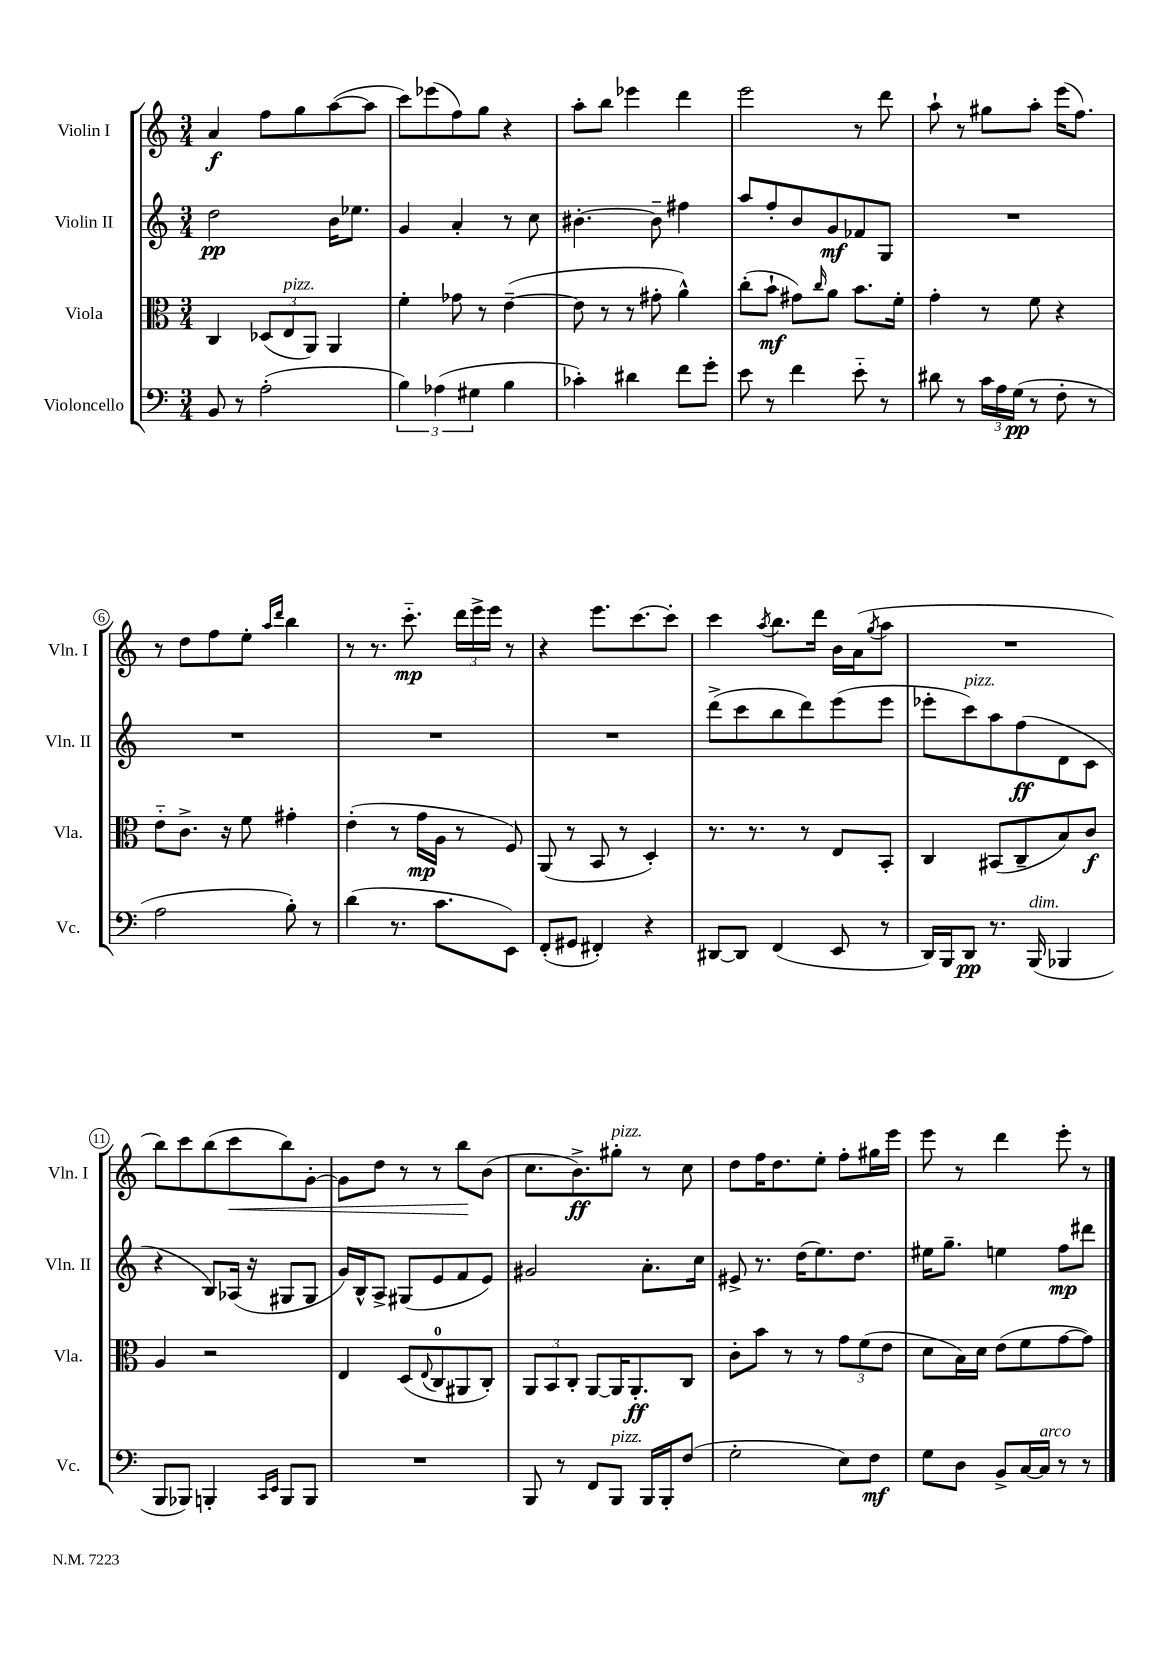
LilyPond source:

<<
\new StaffGroup <<
\new Staff = "s0" \with { instrumentName = "Violin I" shortInstrumentName = "Vln. I" } {
    \clef treble \key c \major \numericTimeSignature \time 3/4
    a'4\f f''8 g''8 a''8~( a''8 |
    c'''8) ees'''8( f''8) g''8 r4 |
    a''8-. b''8 ees'''4 d'''4 |
    e'''2 r8 d'''8 |
    a''8-! r8 gis''8 a''8-. e'''16( f''8.) |
    r8 d''8 f''8 e''8-. \grace { a''16 d'''16 } b''4 |
    r8 r8. c'''8.-_\mp \tuplet 3/2 { d'''16 e'''16-> e'''16 } r8 |
    r4 e'''8. c'''8.~ c'''8-. |
    c'''4 \acciaccatura { a''8 } b''8. d'''16 b'16 a'16( \acciaccatura { g''8 } a''8 |
    R2. |
    b''8) c'''8 b''8( c'''8\< b''8) g'8~-. |
    g'8 d''8 r8 r8 b''8\! b'8( |
    c''8. b'8.->\ff) gis''8-.^\markup { \italic "pizz." } r8 c''8 |
    d''8 f''16 d''8. e''8-. f''8-. gis''16 e'''16 |
    e'''8 r8 d'''4 e'''8-. r8 \bar "|." |
}
\new Staff = "s1" \with { instrumentName = "Violin II" shortInstrumentName = "Vln. II" } {
    \clef treble \key c \major \numericTimeSignature \time 3/4
    d''2\pp b'16 ees''8. |
    g'4 a'4-. r8 c''8 |
    bis'4.~-. bis'8-- fis''4 |
    a''8 f''8-. b'8 g'8\mf fes'8 g8 |
    R2. |
    R2. |
    R2. |
    R2. |
    d'''8->( c'''8 b''8 d'''8) e'''8( e'''8 |
    ees'''8-. c'''8^\markup { \italic "pizz." }) a''8 f''8\ff( d'8 c'8 |
    r4 b8) aes16( r16 gis8 gis8 |
    g'16) b16-^ a8-> gis8( e'8 f'8 e'8) |
    gis'2 a'8.-. c''16 |
    eis'8-> r8. d''16( e''8.) d''8. |
    eis''16 g''8.-- e''4 f''8\mp dis'''8 \bar "|." |
}
\new Staff = "s2" \with { instrumentName = "Viola" shortInstrumentName = "Vla." } {
    \clef alto \key c \major \numericTimeSignature \time 3/4
    c4 \tuplet 3/2 { des8( e8^\markup { \italic "pizz." } a,8) } a,4 |
    f'4-. ges'8 r8 e'4~--( |
    e'8 r8 r8 gis'8-. a'4-^) |
    c''8-.( b'8-!\mf gis'8) \grace { c''16 } a'8 b'8. f'16-. |
    g'4-. r8 f'8 r4 |
    e'8-_ c'8.-> r16 f'8 gis'4-. |
    e'4-.( r8 g'16\mp a16 r8 f8) |
    a,8( r8 b,8 r8 d4-.) |
    r8. r8. r8 e8 b,8-. |
    c4 bis,8( c8-- b8) c'8\f |
    a4 r2 |
    e4 d8( \appoggiatura { e8 } c8-0 ais,8 c8-.) |
    \tuplet 3/2 { a,8 b,8 c8-. } a,8~ a,16 a,8.-.\ff c8 |
    c'8-. b'8 r8 r8 \tuplet 3/2 { g'8 f'8( e'8 } |
    d'8 b16) d'16 e'8( f'8 g'8~ g'8) \bar "|." |
}
\new Staff = "s3" \with { instrumentName = "Violoncello" shortInstrumentName = "Vc." } {
    \clef bass \key c \major \numericTimeSignature \time 3/4
    b,8 r8 a2-.( |
    \tuplet 3/2 { b4) aes4( gis4 } b4 |
    ces'4-.) dis'4 f'8 g'8-. |
    e'8 r8 f'4 e'8-_ r8 |
    dis'8 r8 \tuplet 3/2 { c'16 a16 g16\pp( } r8 f8-. r8 |
    a2 b8-.) r8 |
    d'4( r8. c'8. e,8) |
    f,8-.( gis,8 fis,4-.) r4 |
    dis,8~ dis,8 f,4( e,8 r8 |
    d,16) b,,16 d,8\pp r8. b,,16^\markup { \italic "dim." }( bes,,4 |
    b,,8 bes,,8) b,,4-. \grace { c,16 e,16 } b,,8 b,,8 |
    R2. |
    b,,8 r8 f,8 b,,8^\markup { \italic "pizz." } b,,16 b,,16-. f8( |
    g2-. e8) f8\mf |
    g8 d8 b,8-> c16~ c16^\markup { \italic "arco" } r8 r8 \bar "|." |
}
>>
>>
\layout { \context { \Score \override BarNumber.stencil = #(make-stencil-circler 0.1 0.3 ly:text-interface::print) } }
